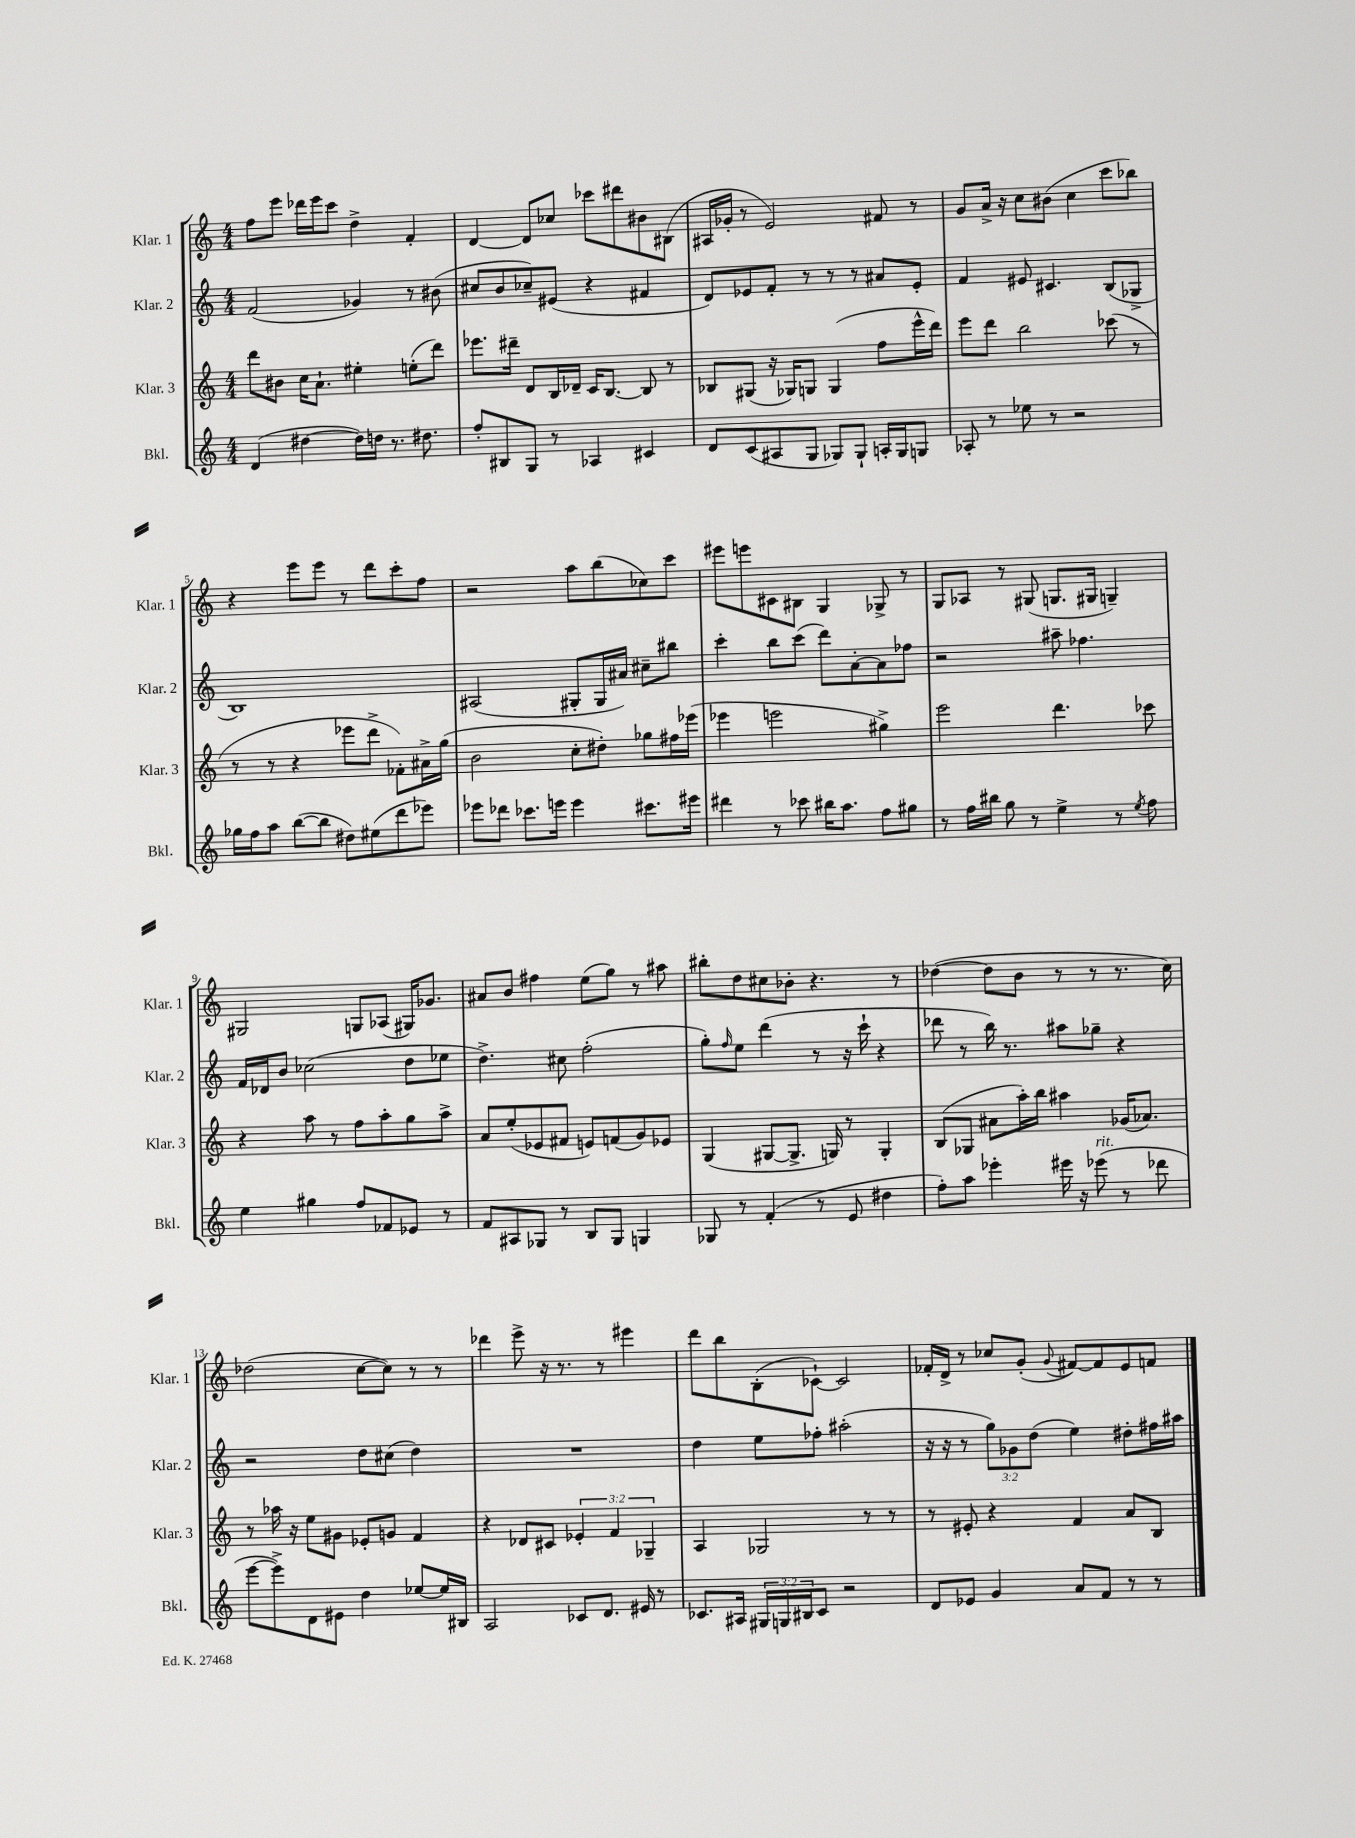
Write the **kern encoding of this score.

**kern	**kern	**kern	**kern
*part4	*part3	*part2	*part1
*staff4	*staff3	*staff2	*staff1
*I"Bkl.	*I"Klar. 3	*I"Klar. 2	*I"Klar. 1
*I'Bkl.	*I'Klar. 3	*I'Klar. 2	*I'Klar. 1
*clefG2	*clefG2	*clefG2	*clefG2
*k[]	*k[]	*k[]	*k[]
*M4/4	*M4/4	*M4/4	*M4/4
=1	=1	=1	=1
(4d/	8ddd\L	(2f/	8ff\L
.	8b#X\J	.	8eee\J
[4dd#X\	16cc\KL	.	16ddd-X\LL
.	8.a`\J	.	16eee\J
.	.	.	8ccc\J
16dd#\LL])	4ee#X'\	4g-X/)	4dd^\
16ddn\JJ	.	.	.
8.r	.	.	.
.	(8een'\L	8r	4f'/
8.dd#X\	.	.	.
.	8ddd\J)	(8b#X\	.
=2	=2	=2	=2
8ff'/L	8.eee-X\L	8cc#X/L	[4d/
8B#X/	.	8b/	.
.	16ddd#X~\Jk	.	.
8G/J	8d/L	8cc-X~/)	8d/L]
8r	16B/L	(8e#X/J	8cc-X/J
.	16d-X~/JJ	.	.
4A-X/	16c/KL	4r	8ccc-X\L
.	[8.B/J	.	.
.	.	.	8ddd#X\
4c#X/	8B/]	4f#X/	8b#X\
.	8r	.	(8B#X\J
=3	=3	=3	=3
8d/L	8B-X/L	8d/L)	16A#X/LL
.	.	.	16g-X'/JJ
(8c/	(8G#X/J	8e-X/	8r
8A#X/	16r	8f'/J	2e/)
.	16G-X/KL)	.	.
8G/J	8Gn/J	8r	.
8G-X/L)	(4G/	8r	.
8G-`/J	.	8r	.
16An'/LL	8ff\L	8a#X/L	8f#X/
16G-/J	.	.	.
8Gn/J	16eee^^\L	8e-'/J	8r
.	16ddd\JJ)	.	.
=4	=4	=4	=4
8A-X'/	8eee\L	4f/	8g/L
8r	8ddd\J	.	16a^/Jk
.	.	.	16r
8ee-X\	2bb\	8e#X/	8cc\L
8r	.	4.c#X/	(8b#X\J
2r	.	.	4cc\
.	(8ccc-X\	(8B/L	8ccc\L
.	8r	8G-X^/J	8bb-X\J)
!!LO:LB:g=z
=5	=5	=5	=5
16gg-X\LL	8r	1B)	4r
16ff\J	.	.	.
8aa\J	8r	.	.
([8bb\L	4r	.	8eee\L
8bb\J]	.	.	8eee\J
8dd#X\L)	8eee-X\L	.	8r
(8ee#X\	8ddd^\J	.	8ddd\L
8ddd\	8f-X'\L)	.	8ccc'\
8eee-X\J)	16a#X^\L	.	8ff\J
.	(16gg\JJ	.	.
=6	=6	=6	=6
8eee-X\L	2b\	(2A#X/	2r
8ddd-X\J	.	.	.
8.ccc-X\L	.	.	.
16eeen\Jk	.	.	.
4eee\	8cc'\L	8G#X'/L	8aa\L
.	8dd#X'\J)	16G#/L	(8bb\
.	.	16a#X/JJ)	.
8.ccc#X\L	8gg-X\L	8cc#X~\L	8cc-X\)
.	16ff#X\L	8bb#X\J	8ccc\J
16eee#X\Jk	(16eee-X\JJ	.	.
=7	=7	=7	=7
4ddd#X\	4eee-X\	4ccc'\	8eee#X\L
.	.	.	8eeen\
8r	2eeen\	8bb\L	8c#X\
8ccc-X\	.	(8ccc\J	8B#X\J
16bb#X\KL	.	8ddd\L)	4G/
8.aa\J	.	.	.
.	.	[8a'\	.
8ff\L	4gg#X^\)	8a\]	8G-X^/
8gg#X\J	.	8ff-X\J	8r
=8	=8	=8	=8
8r	2eee\	2r	8G/L
16ff\LL	.	.	8A-X/J
16bb#X\JJ	.	.	.
8gg\	.	.	8r
8r	.	.	(8G#X/
4ee^\	4.ddd\	8aa#X~\	8.Gn/L
.	.	4.ff-X\	.
.	.	.	16G#X/Jk
8r	.	.	4Gn~/)
8qee/	.	.	.
8ff\	8ccc-X\	.	.
!!LO:LB:g=z
=9	=9	=9	=9
4ee\	4r	16f/LL	2G#X/
.	.	16d-X/J	.
.	.	8b/J	.
4gg#X\	8aa\	(2cc-X\	.
.	8r	.	.
8ff/L	8ff\L	.	8Gn/L
8f-X/	8aa'\	.	(8A-X/J
8e-X/J	8gg\	8dd\L	16G#X/KL)
.	.	.	8.g-X/J
8r	8aa^\J	8ee-X\J	.
=10	=10	=10	=10
8f/L	8a/L	4.dd^\)	8a#X/L
8A#X/	(8ee'/	.	8b/J
8G-X/J	8e-X/	.	4ff#X\
8r	8f#X/J	8cc#X\	.
8B/L	8en/L)	(2ff'\	(8ee\L
8G-/J	(8fn/	.	8gg\J)
4Gn/	8g/)	.	8r
.	8e-X/J	.	8aa#X\
=11	=11	=11	=11
8G-X/	(4G/	8gg'\L)	8bb#X'\L
.	.	16qqff/	.
8r	.	8ee\J	8dd\
(4f'/	[8G#X/L	(4ddd\	8cc#X\
.	8.G#^/J]	.	8b-X'\J
8r	.	8r	4.r
.	16Gn/)	.	.
8e/	8r	16r	.
.	.	16ccc`\	.
4dd#X\	4G'/	4r	.
.	.	.	8r
=12	=12	=12	=12
8ff'\L)	(8B/L	8ddd-X\	([4dd-X\
8aa\J	8G-X/J	8r	.
4eee-X'\	8a#X\L	16bb\)	8dd-\L]
.	.	8.r	.
.	16aa'\L)	.	8b\J
.	16bb\JJ	.	.
16eee#X\	4aa#X\	8aa#X\L	8r
16r	.	.	.
!LO:TX:a:i:t=rit.	!	!	!
(8eee-X\	.	8gg-X~\J	8r
8r	(16g-X/KL	4r	8.r
.	8.a-X/J)	.	.
8ddd-X\	.	.	.
.	.	.	16cc\)
!!LO:LB:g=z
=13	=13	=13	=13
[8eee\L	8r	2r	(2dd-X\
8eee^\])	16aa-X\	.	.
.	16r	.	.
8d\	8ee\L	.	.
8e#X\J	8g#X\J	.	.
4dd\	8e-X'/L	8dd\L	[8cc\L
.	8gn/J	(8cc#X\J	8cc\J])
[8ee-X/L	4f/	4dd\)	8r
16ee-/L]	.	.	8r
16B#X/JJ	.	.	.
=14	=14	=14	=14
2A/	4r	1r	4ddd-X\
.	8d-X/L	.	8eee^\
.	8c#X/J	.	16r
.	.	.	8.r
8c-X/L	6e-X'/	.	.
8.d/J	.	.	8r
.	6f/	.	.
.	.	.	4eee#X\
16e#X/	.	.	.
.	6G-X~/	.	.
8r	.	.	.
=15	=15	=15	=15
8.c-X/L	4A/	4dd\	8ddd\L
.	.	.	8bb\
16A#X/Jk	.	.	.
24G#X/LL	2G-X/	8ee\L	(8B'\
24Gn/	.	.	.
24B#X/J	.	.	.
8c-/J	.	8ff-X'\J	[8c-X`\J)
2r	.	(2aa#X'\	2c-/]
.	8r	.	.
.	8r	.	.
=16	=16	=16	=16
8d/L	8r	16r	16f-X'/LL
.	.	16r	16d^/JJ
8e-X/J	8e#X'/	8r	8r
4g/	4r	12gg\L)	8cc-X/L
.	.	12g-X\	.
.	.	.	(8g'/J
.	.	(12dd\J	.
.	.	.	8qqg/
8a/L	4f/	4ee\)	[8f#X/L)
8f/J	.	.	8f#/]
8r	8a/L	8dd#X'\L	8e/
8r	8B/J	16ff#X\L	8fn/J
.	.	16aa#X\JJ	.
==	==	==	==
*-	*-	*-	*-
